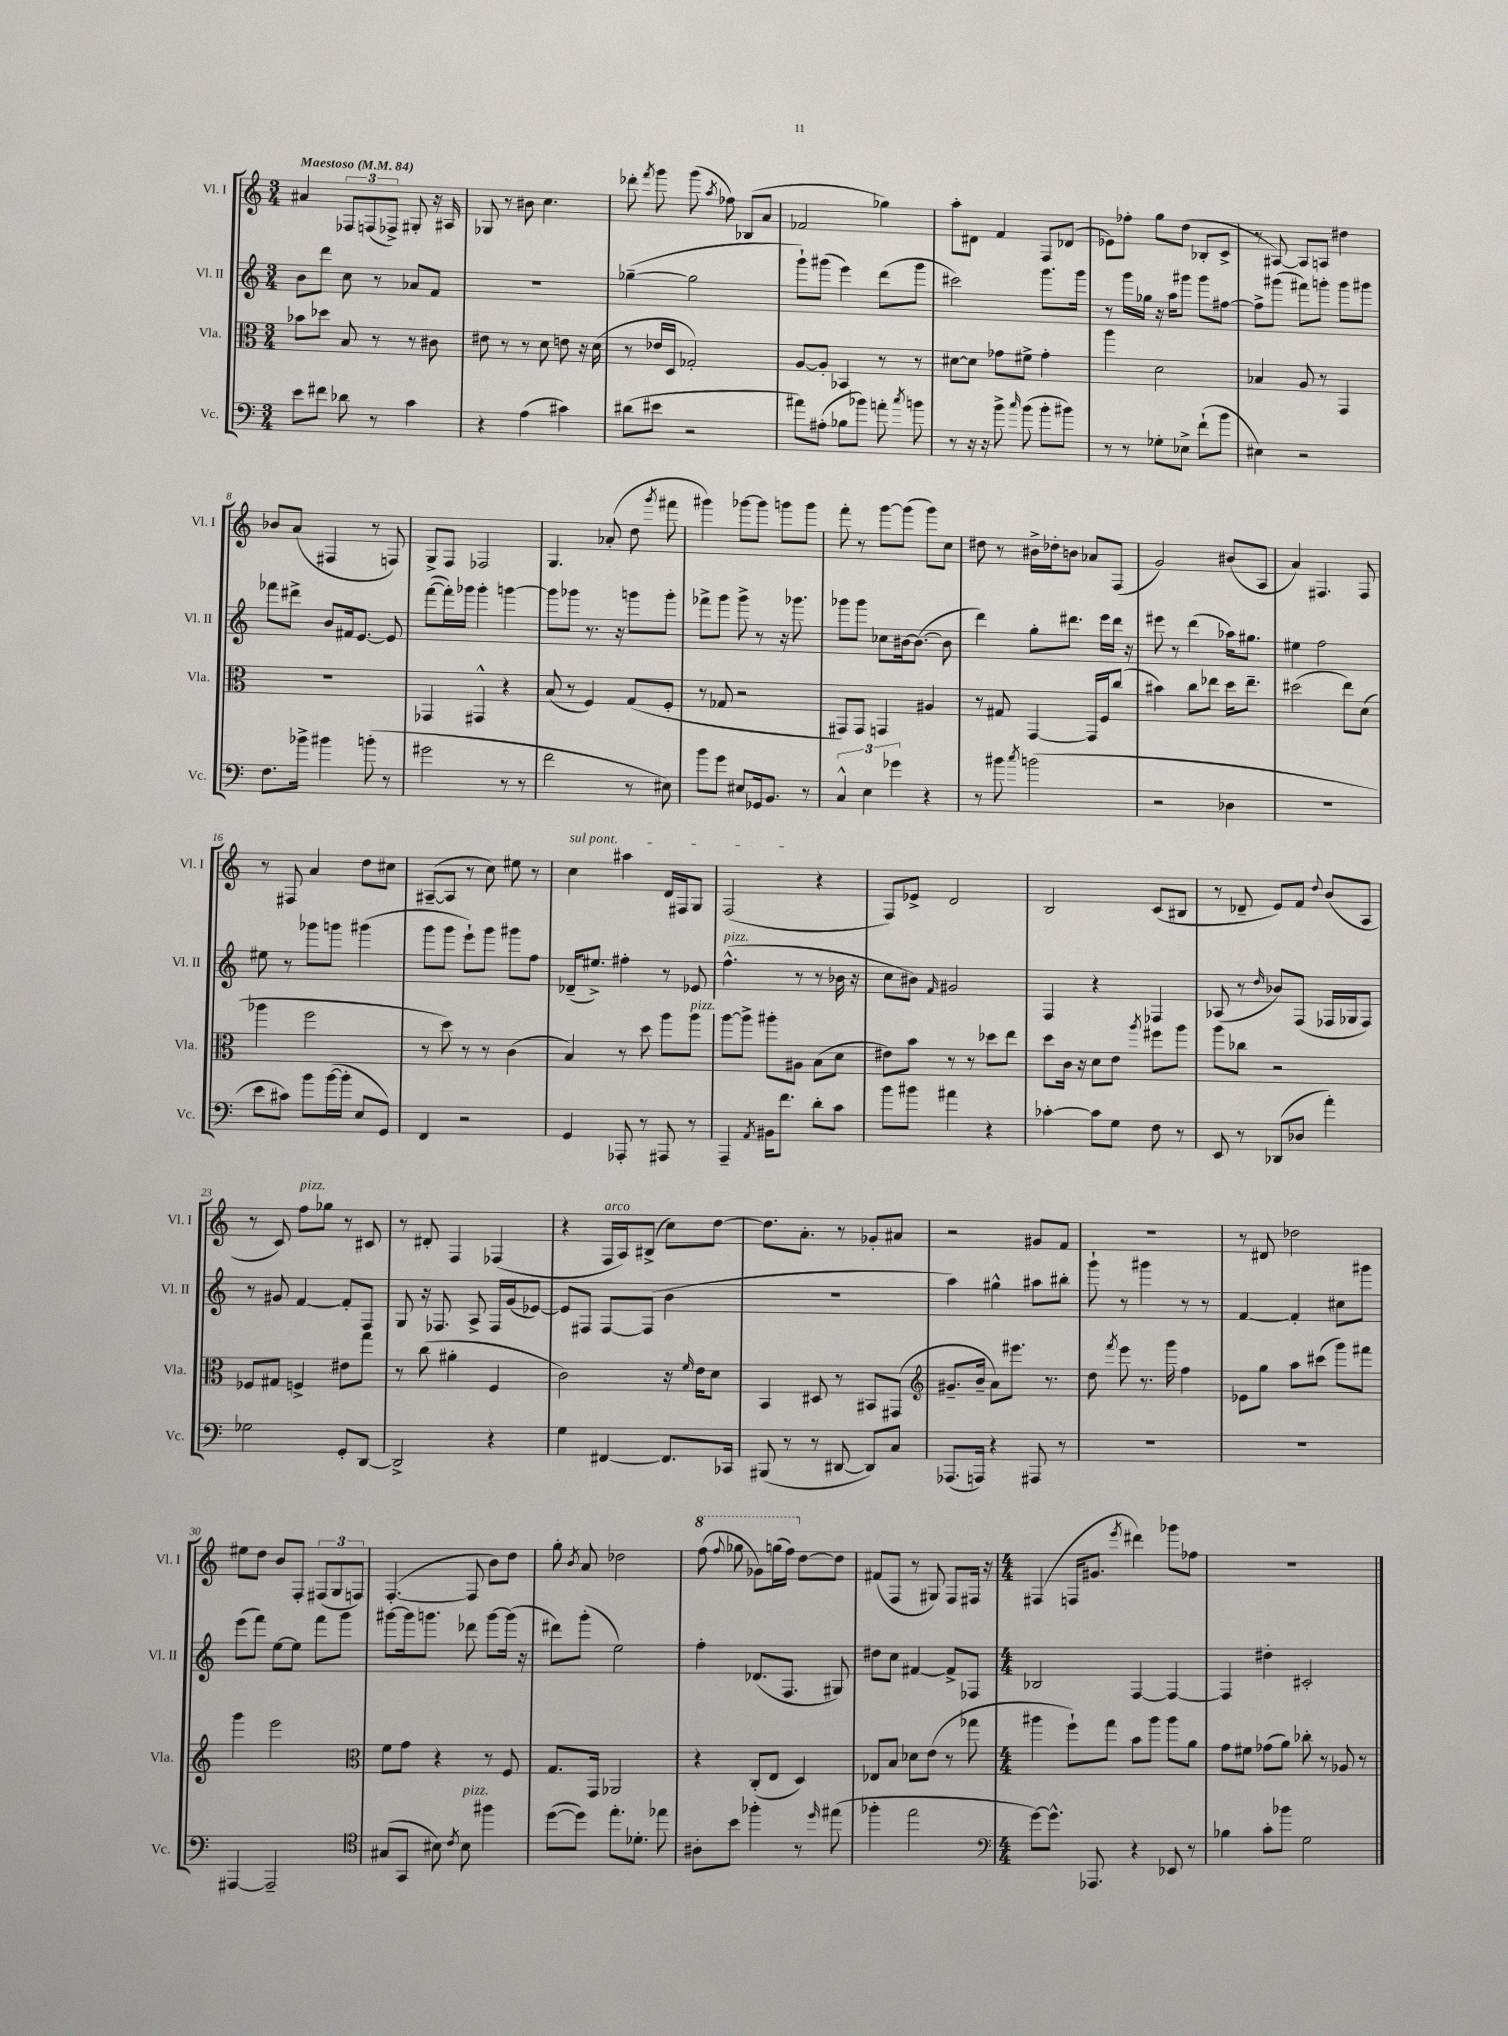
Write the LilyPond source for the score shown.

<<
\new StaffGroup <<
\new Staff = "s0" \with { instrumentName = "Vl. I" shortInstrumentName = "Vl. I" } {
    \clef treble \key c \major \numericTimeSignature \time 3/4 \tempo "Maestoso" 4 = 84
    \autoBeamOff ais'4 \tuplet 3/2 { fes8[ f8( fes8]->) } gis8-. r16 ais16 |
    ges8 r8 bis'8 c''4. |
    des'''8-. \acciaccatura { f'''8 } g'''8 g'''8( \acciaccatura { a''8 } fes''8) bes8[( a'8] |
    fes'2 ges''4) |
    a''8[-. dis'8] f'4 f8[ des'8]( |
    ees'8[) fes''8]-. g''8[ d''8]( bes8[-. c'8]-> |
    r8 ais8~) ais8[ a8] dis''4 |
    bes'8[ a'8]( fis4 r8 f8) |
    g8[-> f8] fes2 |
    g4. aes'8-.( d''8 \acciaccatura { g'''8 } fis'''8 |
    gis'''4) ges'''8[~ ges'''8] g'''8[ g'''8] |
    f'''8-. r8 g'''8[~ g'''8]( g'''8[) c''8] |
    dis''8 r8 bis'16[-> des''16-. b'8] aes'8[ f8]( |
    g'2) bis'8[( a8] |
    a'4) fis4. fis8 |
    r8 fis8 a'4 d''8[ cis''8] |
    ais8[~--( ais8] r8 c''8) eis''8 r8 |
    \once \override TextSpanner.bound-details.left.text = \markup { \italic "sul pont." } c''4\startTextSpan ais''4 d'16[ fis16 g8] |
    f2\stopTextSpan( r4 |
    f8[) ees'8]-> d'2 |
    b2 c'8[( bis8] |
    r8 des'8-- e'8[) f'8] \appoggiatura { d''8 } b'8[( a8] |
    r8 c'8) f''8[^\markup { \italic "pizz." } ges''8] r8 cis'8 |
    r8 dis'8-. f4 fes4( |
    r4 f16[^\markup { \italic "arco" } a16) bis8]->( c''8[) d''8]~ |
    d''8.[ a'8.]-. r8 ges'8[-. ais'8] |
    r2 gis'8[ f'8] |
    R2. |
    r8 dis'8 des''2 |
    eis''8[ d''8] b'8[ f8]-. \tuplet 3/2 { fis8[( g8 f8]) } |
    f4.~-.( f8 b'8[) d''8] |
    g''8-. \acciaccatura { b'8 } a'8 des''2 |
    \ottava #1 f'''8( \appoggiatura { f'''8 } ges'''8 ges''8[) g'''16( f'''16]) \ottava #0 d''8[~ d''8] |
    fis'8[( f8] r8 gis8) f8[ fis16] r16 |
    \numericTimeSignature \time 4/4 fis4( f16[ gis'8.] \acciaccatura { e'''8 } dis'''4) ges'''8[ fes''8] |
    R1 \bar "|." |
}
\new Staff = "s1" \with { instrumentName = "Vl. II" shortInstrumentName = "Vl. II" } {
    \clef treble \key c \major \numericTimeSignature \time 3/4
    \autoBeamOff b'8[ d'''8] c''8 r8 aes'8[ f'8] |
    R2. |
    ges''4~--( ges''2 |
    g'''8[-!) gis'''8]( e'''4) d'''8[( gis'''8] |
    cis'''2) g'''8.[ g'''16] |
    r8 g'''16[ ges''16] r16 a''16[ gis'''8] gis'''8[ fis''8]~ |
    fis''8[-> gis'''8]( fis'''8[) g'''8]-. g'''8[ gis'''8] |
    fes'''8[ dis'''8]-> b'8[ fis'16 e'8.]~ e'8 |
    f'''8[~( f'''16-.) ges'''16] ges'''4-. g'''4~ |
    g'''8[ ges'''8] r8. r16 g'''8[ g'''8]-. |
    fes'''8[-> g'''8] g'''8-> r8 r16 ges'''8. |
    ges'''8[ ges'''8] ces''8[ bis'16~ bis'8.]~( bis'8 |
    d'''4) g''8[-. dis'''8.] e'''16[ dis'''16] r16 |
    eis'''8 r8 d'''4( aes''16[) gis''8.] |
    eis''4 f''2 |
    eis''8 r8 ges'''8[ g'''8] gis'''4( |
    g'''8[ g'''8] e'''8[-!) g'''8] gis'''8[ f''8] |
    des'16[--( eis''8.]->) fis''4-. r8 ees'8 |
    f''4.-^^\markup { \italic "pizz." }( r8 r8 bes'16 r16 |
    c''8[ bis'8]) \grace { f'16 } gis'2 |
    f4 r4 fes4 |
    aes8( r8 \grace { d''16 } bes'8[) f8]( fes16[ ges16 fes8]) |
    r8 gis'8 f'4~ f'8[-. f8] |
    g8 r16 fes8. a8-> fes16[ g'16( ees'8]~) |
    ees'8[ fis8] fis8[~ fis8]( b'4 |
    R2. |
    a''4) gis''4-^ ais''8[ bis''8]-. |
    g'''8-! r8 gis'''4 r8 r8 |
    f'4~ f'4-. cis''8[ gis'''8] |
    e'''8[( f'''8]) e''8[~ e''8] f'''8[ g'''8] |
    gis'''8[~ gis'''16 g'''8.] des'''8 g'''8[~ g'''16]( r16 |
    dis'''8[) g'''8]-.( e''2) |
    f''4-. des'8.[( f8.] gis8) |
    dis''8[ c''8] fis'4~ fis'8[-> fes8] |
    \numericTimeSignature \time 4/4 bes2 f4~ f4~ |
    f4 dis''4-. cis'2-. \bar "|." |
}
\new Staff = "s2" \with { instrumentName = "Vla." shortInstrumentName = "Vla." } {
    \clef alto \key c \major \numericTimeSignature \time 3/4
    \autoBeamOff bes'8[ des''8] b8 r8 r8 cis'8 |
    eis'8 r8 r8 d'8 e'8 r16 d'16( |
    r8 ees'16[ d16] ges2-.) |
    a8[~ a8]-. bes,4 r8 r8 |
    dis'8[~ dis'8] ges'8[ fis'8]-> ges'4-. |
    a''4 d'2 |
    bes4 a8 r8 g,4 |
    R2. |
    ges,4 gis,4-^ r4 |
    b8( r8 f4) g8[( f8]-. |
    r8 ges8 r2 |
    gis,8[) gis,8] g,4 ais4 |
    r8 gis8 g,4~ g,16[ f16 c''8]( |
    bis'4) c''8[ ees''8] d''16[ ees''8.]-- |
    dis''2( e''8[) d'8]( |
    aes''4 f''2 |
    r8 d''8) r8 r8 c'4( |
    b4) r8 d''8 a''8[ a''8]^\markup { \italic "pizz." } |
    a''8[~ a''8]-> ais''8[-. ais8] b8[( d'8] |
    eis'8[) b'8] r8 r8 des''8[ e''8] |
    d''8[ c'16] r16 d'8[ e'8] \acciaccatura { a''8 } fis''8[ a''8] |
    a''8[ ces''8] r2 |
    fes8[ gis8] f4-> eis'8[ g''8] |
    r8 c''8( ais'4-. f4 |
    c'2) r16 \grace { f'16 } e'16[ d'8] |
    b,4 dis8 r8 bis,8[ gis,8]( |
    \clef treble gis'8.[-- b'16]-- a'8[) eis'''8.] r8. |
    d''8 \acciaccatura { f'''8 } e'''8 r8. g'''16 f''4 |
    ees'8[ g''8] a''8[ cis'''8]( g'''8[) fis'''8] |
    g'''4 e'''2 |
    \clef alto f'8[ g'8] r4 r8 f8 |
    g8.[ g,16] aes,2 |
    r4 c8[-.( e8] d4) |
    ees8[ b8] des'8[ e'8]( r8 ges''8 |
    \numericTimeSignature \time 4/4 ais''4 f''8[-!) g''8] b'8[ ais''8] ais''8[ a'8] |
    g'8[ fis'8] ges'8[( a'8]) ces''8-. r8 aes8 r8 \bar "|." |
}
\new Staff = "s3" \with { instrumentName = "Vc." shortInstrumentName = "Vc." } {
    \clef bass \key c \major \numericTimeSignature \time 3/4
    \autoBeamOff e'8[ fis'8] des'8 r8 c'4 |
    r4 a4( cis'4) |
    dis'8[( eis'8] r2 |
    ais'8[) ais8]-.( bes8[ bes'8]) a'8-. \acciaccatura { c''8 } b'8 |
    r8 r16 r16 b'8-> \grace { c''16 } b'8( b'8[-. bis'8]) |
    r8 r8 ges8[-. ees8]-> f'8[-!( b'8] |
    eis4) r2 |
    f8.[ bes'16]-> bis'4 b'8-.( r8 |
    gis'2 r8 r8 |
    f'2 r8 eis8) |
    b'8[ g'8] eis8[ ges,16 b,8.] r8 |
    \tuplet 3/2 { c4-^ e4 ges'4 } r4 |
    r8 bis'8 \acciaccatura { c''8 } b'2( |
    r2 des4 |
    R2. |
    e'8[ cis'8]) b'8[ b'16~( b'16]-. e8[ g,8]) |
    f,4 r2 |
    g,4 aes,,8-. r8 ais,,8 r8 |
    a,,4-- \acciaccatura { a,8 } bis,16[ f'8.] d'8[-. c'8] |
    b'8[ bis'8] ais'4 r4 |
    ces'4~-. ces'8[ g8] f8 r8 |
    e,8 r8 des,8[( des8] a'4-.) |
    ges2 g,8[-. d,8]~ |
    d,2-> r4 |
    g4 fis,4~ fis,8.[ ces,16] |
    bis,,8( r8 r8 dis,8~ dis,8[) c8] |
    aes,,8.[( a,,16]) r4 ais,,8 r8 |
    R2. |
    R2. |
    ais,,4~ ais,,2-- |
    \clef tenor gis8[( g,8] bis8) \acciaccatura { c'8 } bis8^\markup { \italic "pizz." } fis''4 |
    d''8[~( d''8]) e''8.[-. des'8.]-. ees''8 |
    ais8[-. b'8] fes''4-. r8 \grace { d''16 } eis''8( |
    fes''4-. e''2 |
    \numericTimeSignature \time 4/4 \clef bass g'8[~) g'8.]-^ aes,,8. r4 ees,8 r8 |
    bes4 c'8[-. bes'8] g2 \bar "|." |
}
>>
>>
